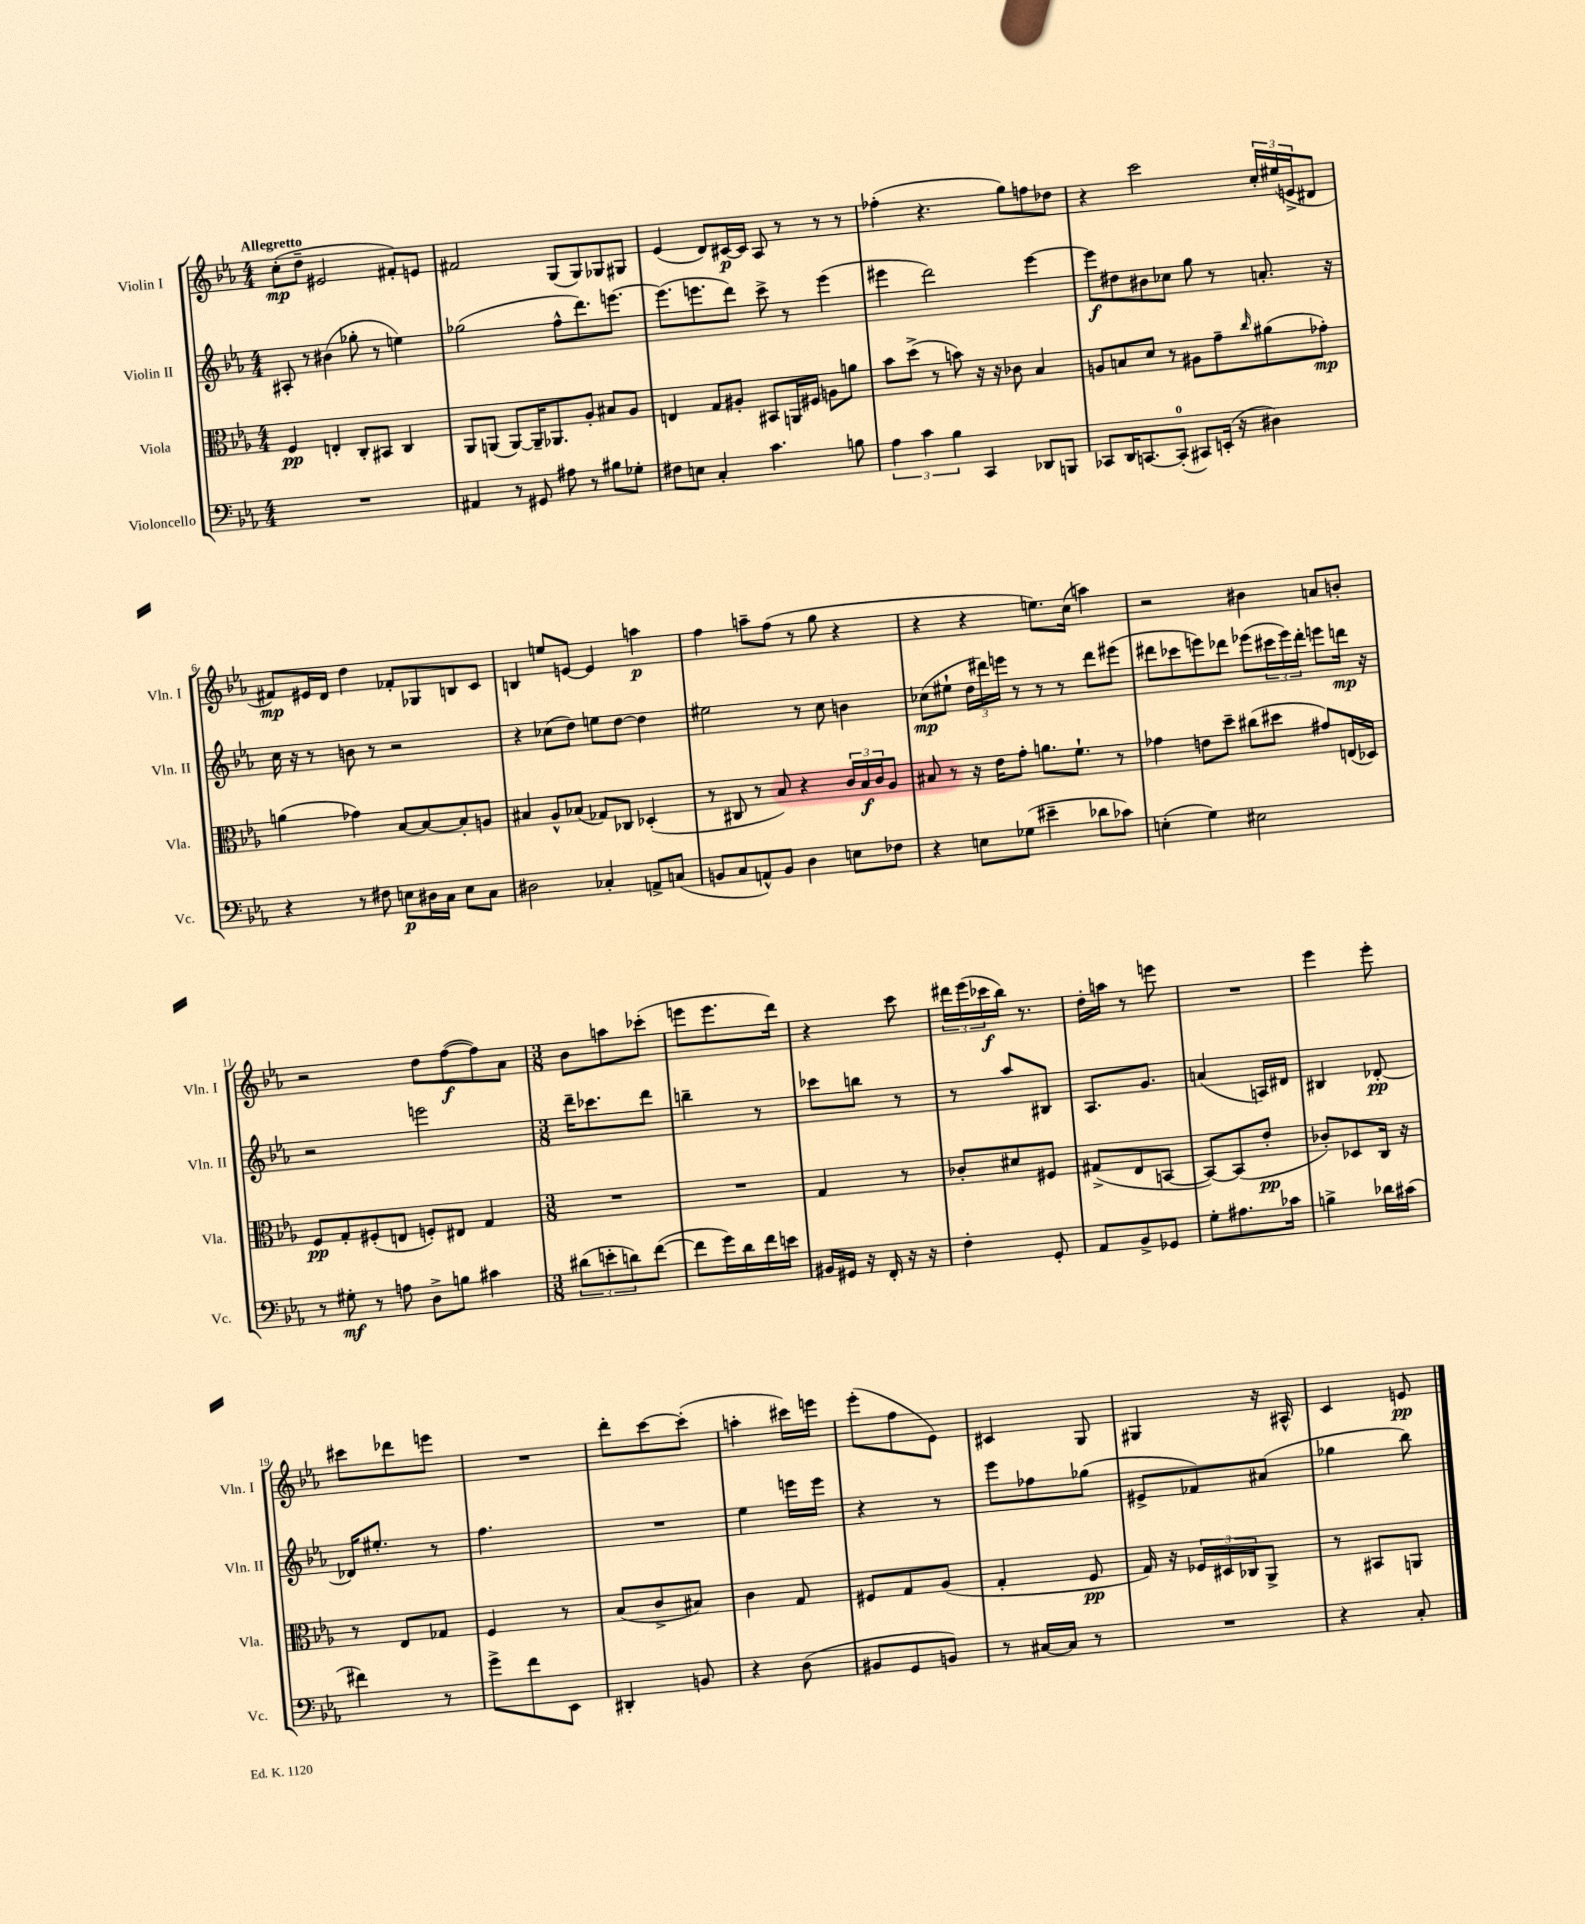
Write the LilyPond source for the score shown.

<<
\new StaffGroup <<
\new Staff = "s0" \with { instrumentName = "Violin I" shortInstrumentName = "Vln. I" } {
    \clef treble \key ees \major \numericTimeSignature \time 4/4 \tempo "Allegretto"
    c''8-.\mp( d''8-- eis'2 fis'8-.) e'8 |
    fis'2 g8( g8) ges8 gis8 |
    ees'4( d'8) cis'16~\p cis'16 aes8 r8 r8 r8 |
    fes''4-.( r4. g''8) f''8 des''8 |
    r4 c'''2 \tuplet 3/2 { c''16-. eis''16( e'16-> } dis'8 |
    fis'8\mp) eis'16 d'16 d''4 fes'8-. ges8 b8 c'8 |
    b4 e''8 e'8~ e'4 a''4\p |
    f''4 a''8-- f''8( r8 g''8 r4 |
    r4 r4 e''8.) c''16( a''4) |
    r2 bis'4 a'8 b'8-. |
    r2 d''8 f''8~\f( f''8) aes'8 |
    \numericTimeSignature \time 3/8 bes'8 a''8 ces'''8-.( |
    e'''8 e'''8. d'''16) |
    r4 c'''8 |
    \tuplet 3/2 { dis'''16 ees'''16( ces'''16\f } bes''16) r8. |
    d''16-. a''16 r8 e'''8 |
    R4. |
    ees'''4 ees'''8-. |
    cis'''8 des'''8 e'''8 |
    R4. |
    d'''8-. c'''8~ c'''8-.( |
    a''4-. cis'''16) e'''16 |
    ees'''8-.( f''8 ees'8) |
    cis'4 g8 |
    gis4 r16 ais16-^ |
    c'4 e'8\pp \bar "|." |
}
\new Staff = "s1" \with { instrumentName = "Violin II" shortInstrumentName = "Vln. II" } {
    \clef treble \key ees \major \numericTimeSignature \time 4/4
    ais8-. r8 bis'4( ges''8-. r8 e''4) |
    ges''2( f''8-^ d'''8.) e'''8.~ |
    e'''8.( e'''8. d'''8) c'''8-> r8 e'''4( |
    eis'''4 d'''2) eis'''4~ |
    eis'''8\f dis''8 bis'8 ces''8 g''8 r8 a'8.-. r16 |
    c''16 r16 r8 b'8 r8 r2 |
    r4 ces''8( d''8) e''8 d''8~ d''4 |
    eis''2 r8 c''8 b'4 |
    ces''8\mp( eis''8-! \tuplet 3/2 { d''16 dis'''16) e'''16 } r8 r8 r8 dis'''8 eis'''8( |
    dis'''8 ces'''8 e'''8) des'''8 ees'''8( \tuplet 3/2 { cis'''16 ees'''16) des'''16-. } e'''8 d'''16\mp r16 |
    r2 e'''2 |
    \numericTimeSignature \time 3/8 d'''16-- ces'''8. d'''8 |
    b''4-- r8 |
    ces'''8 b''8 r8 |
    r8 aes''8 bis8 |
    aes8. g'8. |
    a'4( a16) dis'16 |
    bis4 des'8~-.\pp |
    des'16 eis''8.-. r8 |
    f''4. |
    R4. |
    ees''4 e'''16 e'''16 |
    r4 r8 |
    ees'''8 fes''8 ges''8( |
    eis'8-> fes'8) ais'8( |
    ges''4 bes''8) \bar "|." |
}
\new Staff = "s2" \with { instrumentName = "Viola" shortInstrumentName = "Vla." } {
    \clef alto \key ees \major \numericTimeSignature \time 4/4
    f4\pp e4-. c8-. bis,8 c4 |
    aes,8 a,8( a,8~) a,16-- aes,8. aes8-. bis8 aes8 |
    e4 g8 ais8-. bis,8 a,16 fis16 a8 a'8 |
    bes'8 d''8->( r8 b'8) r16 r16 ces'8 bes4 |
    a8 b8 d'8 r8 ais8 g'8-- \grace { c''16 } ais'8( ges'8-.\mp) |
    a'4( ges'4) bes8~ bes8~ bes8-. a8 |
    bis4 aes8-^ bes8( ges8) ces8 des4-.( |
    r8 cis8 r8 bes8) r4 \tuplet 3/2 { c'16 bes16\f c'16 } aes8 |
    bis8 r8 r16 ees'16 g'8-. a'8. f'8.-! r8 |
    ges'4 e'8 d''8-- cis''8( dis''8 gis'8) e16( des16) |
    f8\pp g8-. fis8-.( e8 f8-.) eis8 g4 |
    \numericTimeSignature \time 3/8 R4. |
    R4. |
    g4 r8 |
    ces'8-. dis'8 fis8 |
    gis8->( ees8 b,8~ |
    b,8~) b,8( ees'8-.\pp |
    ces'8-.) des8 c16 r16 |
    r8 ees8 ges8 |
    f4 r8 |
    bes8( c'8-> bis8) |
    c'4 g8 |
    fis8 g8 aes8( |
    g4-. f8\pp |
    g16) r16 \tuplet 3/2 { fes16 dis16 ces16 } aes,8-> |
    r8 bis,8 a,8 \bar "|." |
}
\new Staff = "s3" \with { instrumentName = "Violoncello" shortInstrumentName = "Vc." } {
    \clef bass \key ees \major \numericTimeSignature \time 4/4
    R1 |
    ais,4 r8 gis,8 ais8 r8 bis8 ges8-. |
    fis8 e8 c4-. c'4. b8 |
    \tuplet 3/2 { aes4 c'4 bes4 } c,4 des,8 b,,8 |
    ces,8 d,16 c,8.~ c,8-0-.( cis,8) e,16-.( r16 dis4) |
    r4 r8 fis8 e8\p dis16 c16 e8 c8 |
    dis2 ces4-. a,8-> c8( |
    b,8 c8 a,8-^) b,8 d4 e8 fes8 |
    r4 e8 ges8( eis'4-- des'8 ces'8) |
    e4-.( g4) eis2 |
    r8 gis8-.\mf r8 a8 d8-> b8 cis'4 |
    \numericTimeSignature \time 3/8 \tuplet 3/2 { dis'8( e'8-. d'8) } f'8~( |
    f'8 g'16) d'16 f'16 e'16 |
    bis,16 gis,16 r16 f,16-. r16 r16 |
    f4-. g,8-. |
    aes,8 bes,8-> ges,8 |
    g8-. ais8. ces'16 |
    b4-> des'16 cis'16( |
    fis'4) r8 |
    g'8-> f'8 ees,8 |
    dis,4-. b,8 |
    r4 d8( |
    bis,8 g,8 b,8) |
    r8 cis16~ cis16 r8 |
    R4. |
    r4 c8-. \bar "|." |
}
>>
>>
